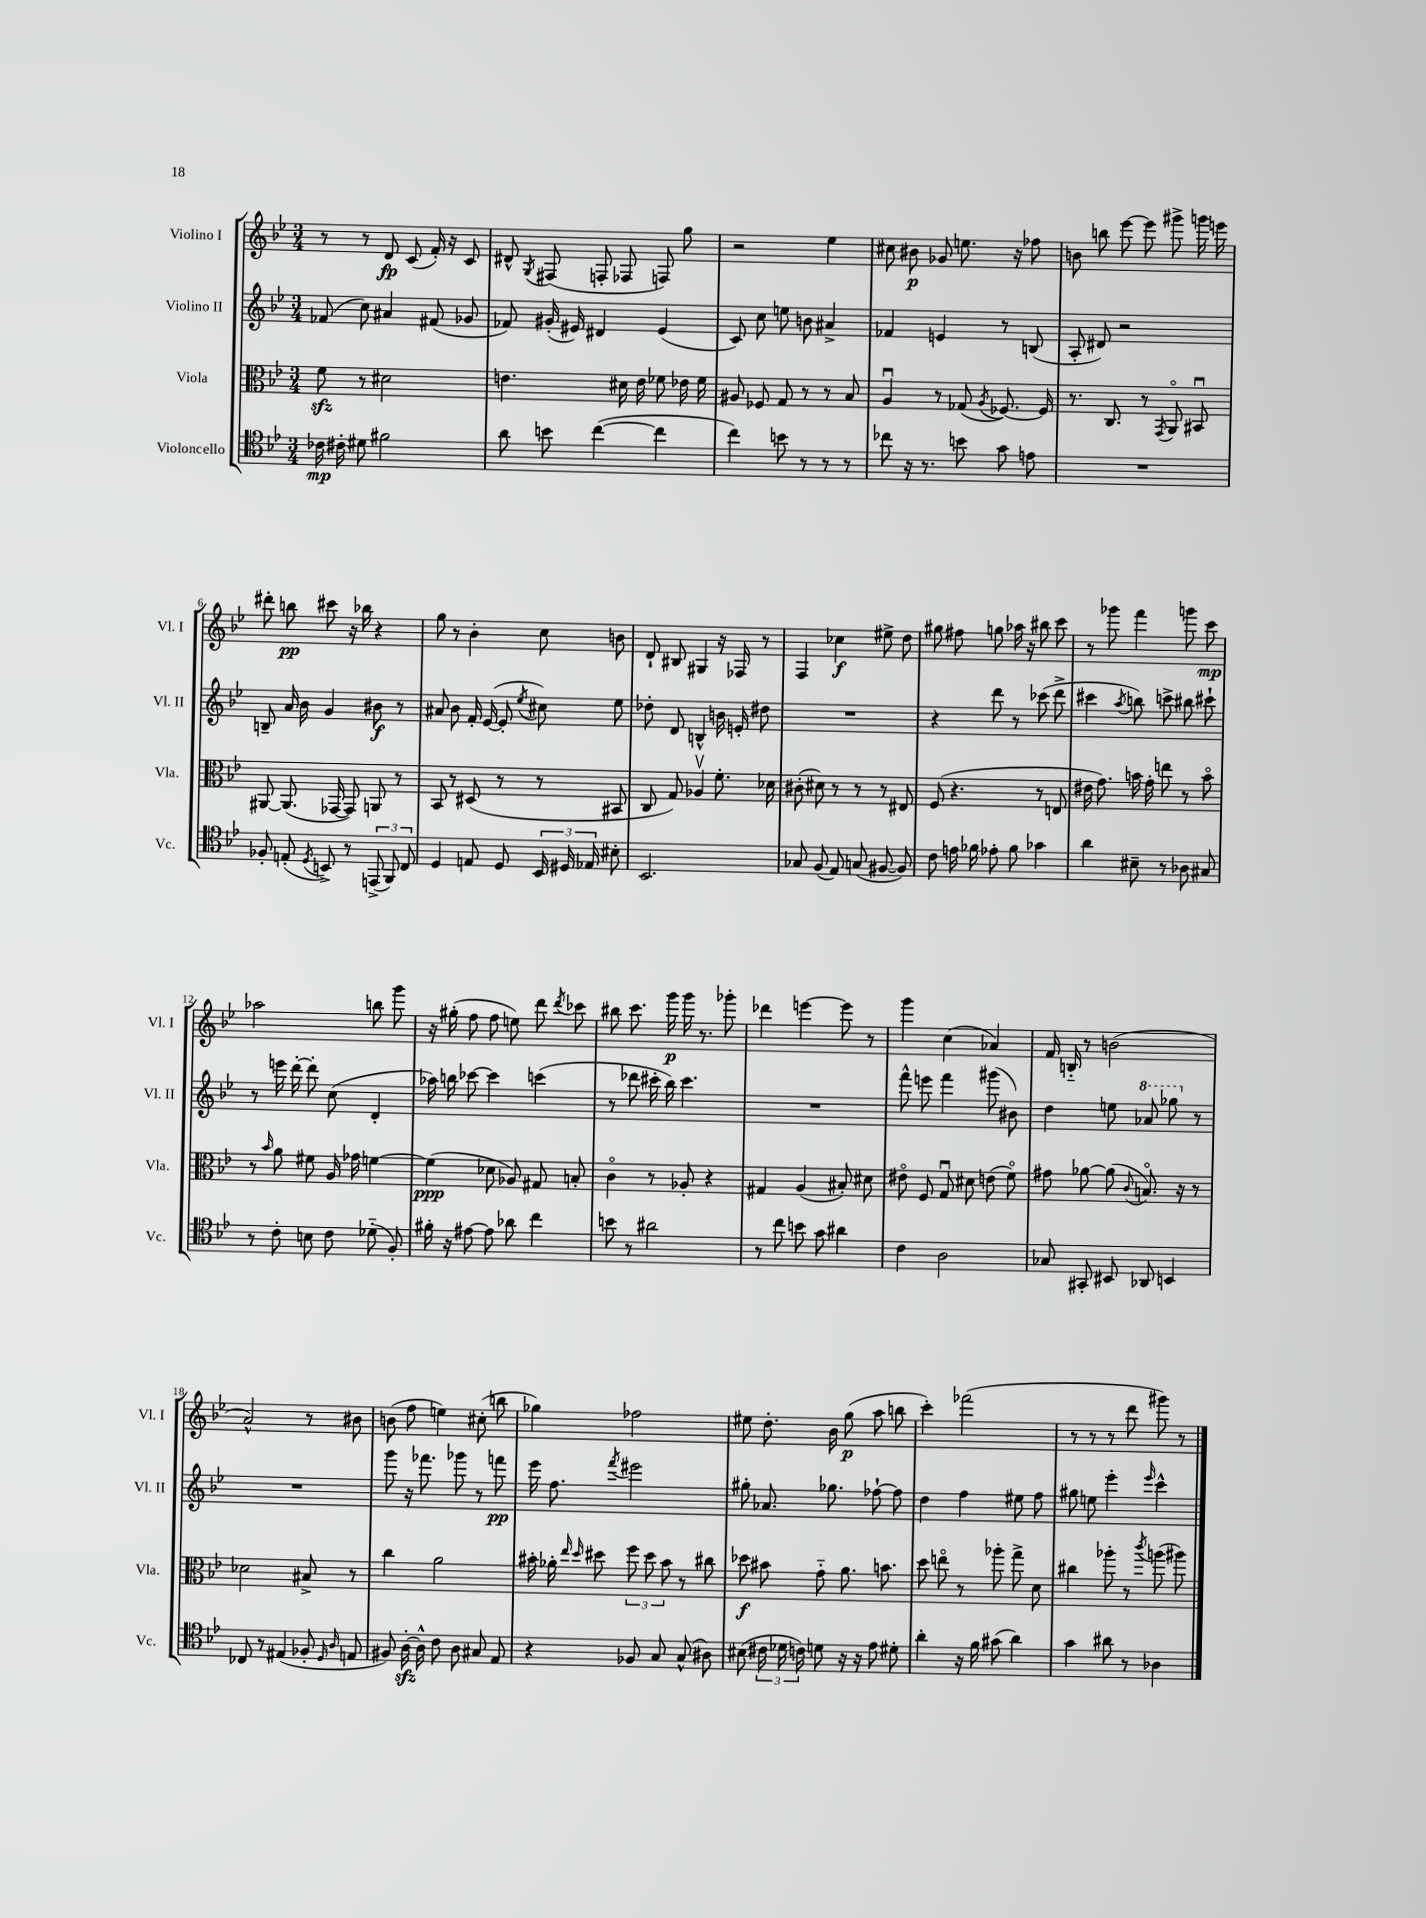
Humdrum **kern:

**kern	**kern	**kern	**kern
*staff4	*staff3	*staff2	*staff1
*clefC4	*clefC3	*clefG2	*clefG2
*k[b-e-]	*k[b-e-]	*k[b-e-]	*k[b-e-]
*M3/4	*M3/4	*M3/4	*M3/4
16c-	8f	(8f-	8r
16c#'	.	.	.
8d#	8r	8cc)	8r
2f#	2d#	4a#	8d
.	.	.	(8c
.	.	(8f#	16f')
.	.	.	16r
.	.	8g-	8c
=	=	=	=
8a	4.e	8f-)	8d#^^
.	.	.	8qG
8b	.	(16g#'	(8F#
.	.	16e#)	.
([4cc	.	4d#	8F'
.	16d#	.	8F-
.	16e	.	.
4cc]	8f-	(4e#	8F)
.	16e-	.	8gg
.	16f-	.	.
=	=	=	=
4cc)	8A#	8c)	2r
.	8F-	8cc	.
8b	8G	8ee	.
8r	8r	8b	.
8r	8r	4a#^	4ee-
8r	8B-	.	.
=	=	=	=
8cc-	4Au	4f-	8cc#
16r	.	.	8b#
8.r	.	.	.
.	8r	4e	8g-
8b	(8G-	.	8.ee
.	8qA	.	.
8g	[8.F-)	8r	.
.	.	.	16r
8e	.	(8B	8ff-
.	16F-]	.	.
=	=	=	=
2.r	8.r	8A'	8b
.	.	8d#)	8bb
.	8.C	.	.
.	.	2r	[8eee-
.	8r	.	8eee-]
.	8qGG	.	.
.	8AAo	.	8ggg#^
.	8BB#u	.	16ggg
.	.	.	16eee
=	=	=	=
8F-'	[8AA#	8B~	8ddd#'
(8E'	(8.AA#]	16a	8bb
.	.	16b-	.
8qD	.	.	.
8BB^)	.	4g	8ccc#
.	[16GG-	.	.
8r	8GG-])	.	16r
.	.	.	16bb-
(12EE^	8AA	8b#	4r
12FF)	.	.	.
.	8r	8r	.
12C	.	.	.
=	=	=	=
4D	8BB-	8a#	8gg
.	8r	8b-	8r
8E	(8D#	16f'	4b-'
.	.	([16e-	.
8D	8r	8e-']	.
.	.	8qee-	.
24BB-	8r	8cc#)	8cc
24D#	.	.	.
24E-	.	.	.
8B#'	8BB#	8ee-	8b
=	=	=	=
2.BB-	8C	8dd-'	8d`
.	8G)	8d	8B#
.	4A-v	4B^^	4G#
.	8.f'	16b	16r
.	.	16e'	16F-
.	.	8dd#	8r
.	16d-	.	.
=	=	=	=
8G-	(8c#'	2.r	4F
(8F	8d#)	.	.
8E-)	8r	.	4cc-
(8G	8r	.	.
[8F#	8r	.	8ee#^
8F#])	8E#	.	8dd
=	=	=	=
8c	(8F	4r	8gg#
16e	4.r	.	8ff#
16f-	.	.	.
8e-'	.	8ddd	8gg
8f-	.	8r	16aa-
.	.	.	16r
4g-	8r	(8ccc-	8bb#
.	8E	8ddd^	8ccc
=	=	=	=
4a	16e#	4ccc#	8r
.	8.g)	.	.
.	.	.	8ggg-
.	.	8qaa	.
8B#~	16b	8bb)	4fff
.	16g'	.	.
8r	8ee	8ccc^	.
8A-	8r	8bb#	8ggg
8G#	8bo	8ccc#`	8ccc
=	=	=	=
8r	8r	8r	2aa-
.	16qqb-	.	.
8c'	8a	16eee	.
.	.	[16ddd'	.
8B	8f#	8ddd']	.
8c	16A	(8cc	.
.	16g-	.	.
(8d-'~	[4f	4d'	8bb
8F')	.	.	8ggg
=	=	=	=
16f#'	(4f]	16aa-)	16r
16r	.	16bb	(16gg#'
[8e#	.	[8ccc-	8ff
8e#]	8d-	4ccc-]	8ff
8a-	8A-)	.	8ee)
4cc	8G#	(4ccc	8ddd
.	.	.	8qddd
.	8B'	.	8ccc-
=	=	=	=
8b	4co	8r	8bb#
8r	.	8ddd-	8.ccc
2a#	8r	16ccc#'	.
.	.	16bb-)	16ggg
.	8A-'	4.ccc#	16ggg
.	.	.	8.r
.	4r	.	.
.	.	.	8ggg-'
=	=	=	=
8r	4G#	2.r	4ddd-
8cc	.	.	.
8b	(4A	.	[4eee
8g	.	.	.
4a#	8B#')	.	8eee]
.	8d#	.	8r
=	=	=	=
4c	8e#o	8fff^^	4ggg
.	8F	8eee	.
2A	8Gu	4fff	(4cc
.	8d#	.	.
.	(8e	(8ggg#	4a-)
.	8fo)	8b#)	.
=	=	=	=
8G-	8g#	4dd	16f
.	.	.	16B'~
8GG#'	[8a-	.	8r
8BB#	(8a-]	8ee	(2b
.	8qqc	.	.
8AA-	8.Bo)	8aa-	.
4BB	.	8ggg-	.
.	16r	.	.
.	8r	8r	.
=	=	=	=
8C-	2d-	2.r	2a^^)
8r	.	.	.
(4E#	.	.	.
8F-'	8B#^	.	8r
16qqD	.	.	.
16qqA	.	.	.
8E	8r	.	8b#
=	=	=	=
8F#)	4cc	8ggg	(8b
[16A'	.	16r	8ff
16A^^]	.	8.fff-	.
8c	2a	.	4ee)
8A	.	8ggg-	.
8G#	.	8r	(8cc#'
8E-	.	8fff	8bb
=	=	=	=
4r	16b#'	16eee-	4gg-)
.	16a-'	8.ff	.
.	16qqee-	.	.
.	16qqdd	.	.
.	8dd#	.	.
.	.	8qfff	.
8F-	12ff	2eee#	2ff-
.	12dd#	.	.
8G	.	.	.
.	12b#	.	.
(8G^^	8r	.	.
8A#)	8cc#	.	.
=	=	=	=
(8B#	8dd-	8gg#'	8ee#
24c#	8b#	8.a-	8.dd'
24d-	.	.	.
24c)	.	.	.
8d	8g'~	.	.
.	.	8.gg-	16b-
16r	8.a	.	(8gg
16r	.	.	.
8e-	.	[8ff-`	8aa
.	8.b	.	.
8d#'	.	8ff-]	8bb
=	=	=	=
4a'	8dd	4dd	4ccc')
.	8eeo	.	.
16r	8r	4ff	(2fff-
16f	.	.	.
(8g#	8aa-'	.	.
4a)	8gg^	8ee#	.
.	8d	8ff	.
=	=	=	=
4g	4cc#	8gg#	8r
.	.	8ee	8r
8a#	8aa-'	4eee-'	8r
8r	8r	.	8ddd
.	8qccc	16qqeee-	.
4A-	(8aa	4ccc^^	8ggg#)
.	8aa#)	.	8r
==	==	==	==
*-	*-	*-	*-
